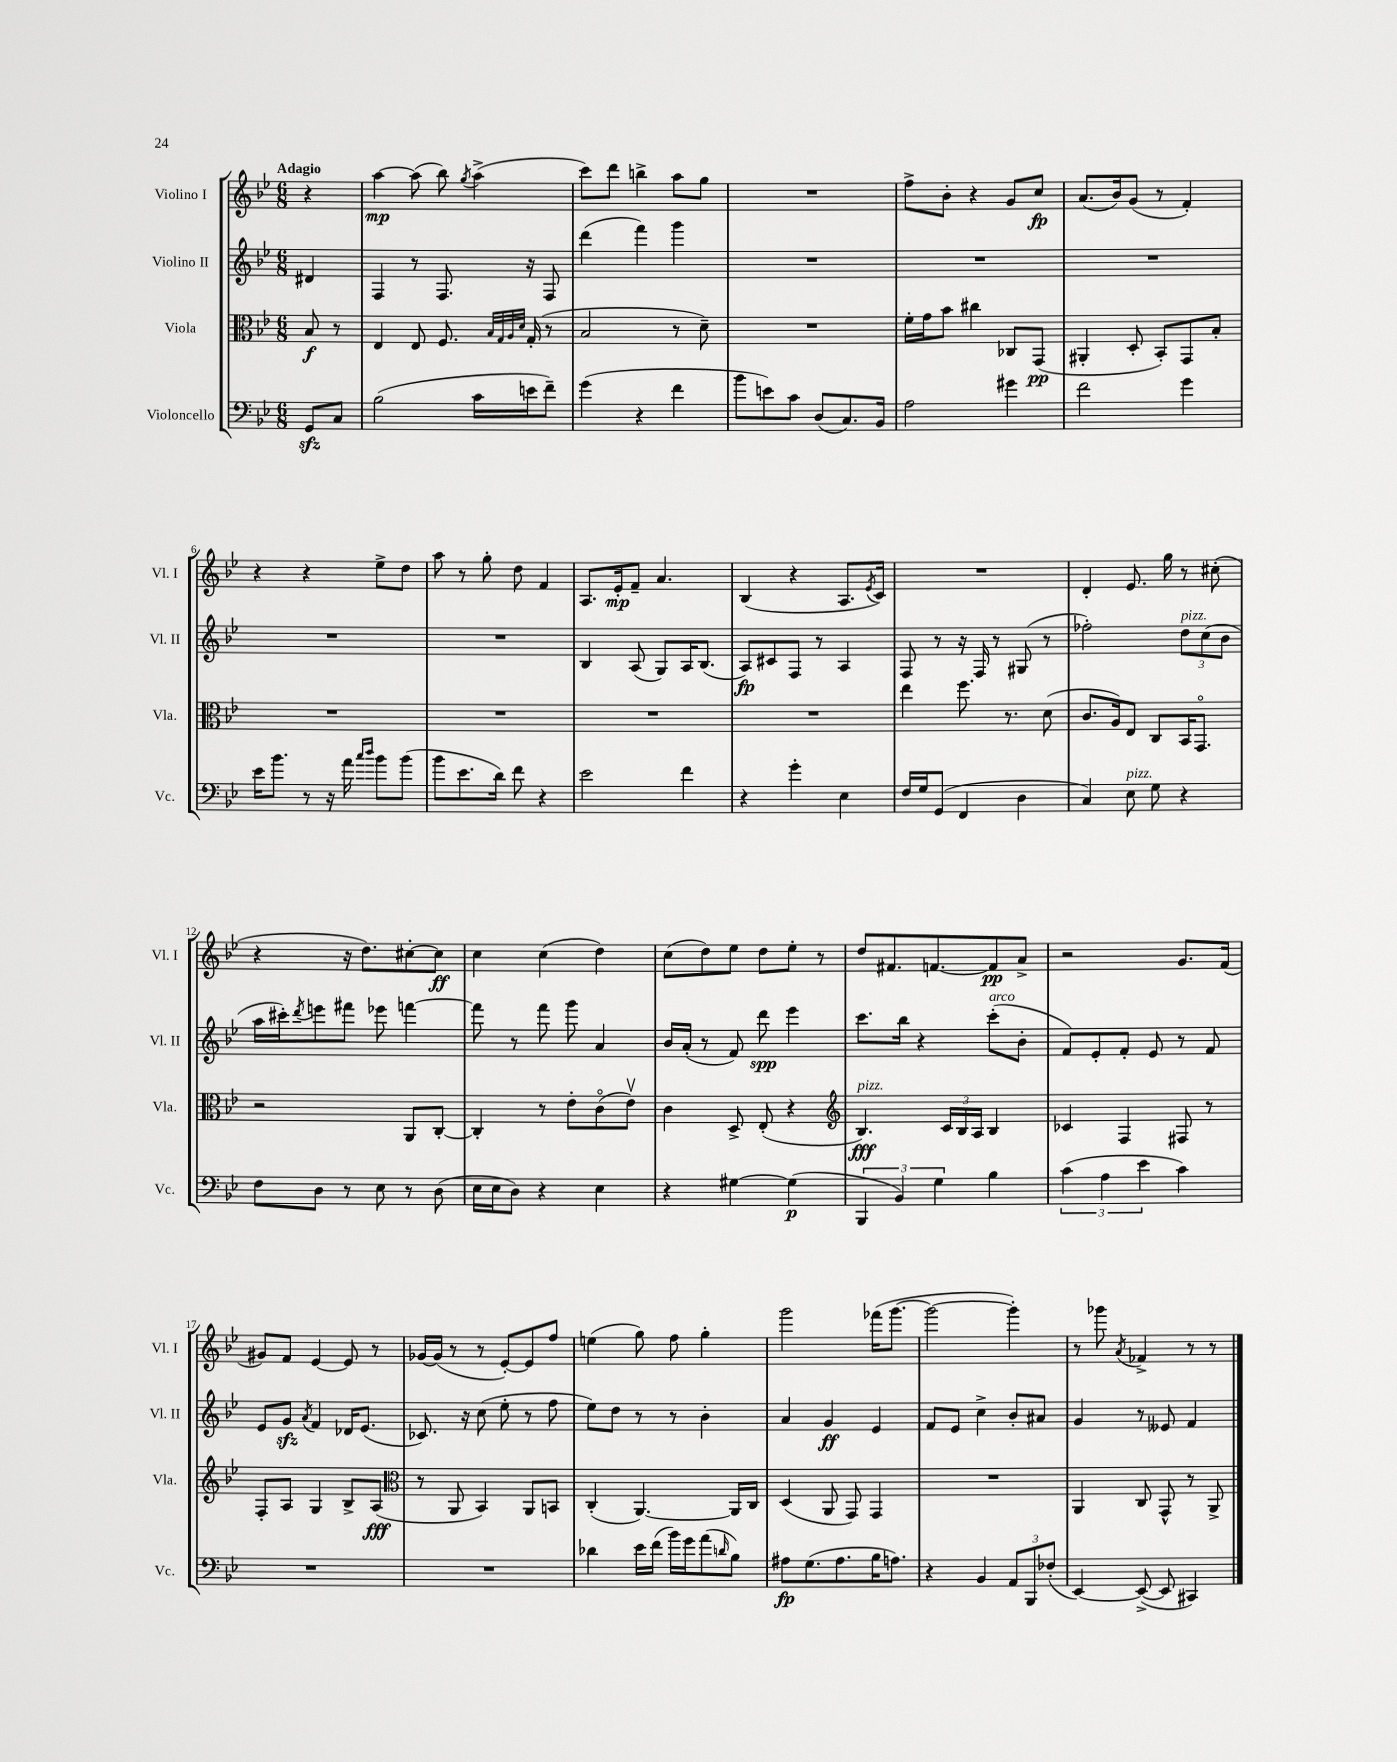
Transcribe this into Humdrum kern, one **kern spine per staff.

**kern	**kern	**kern	**kern
*staff4	*staff3	*staff2	*staff1
*clefF4	*clefC3	*clefG2	*clefG2
*k[b-e-]	*k[b-e-]	*k[b-e-]	*k[b-e-]
*M6/8	*M6/8	*M6/8	*M6/8
8GG/L	8B-/	4d#/	4r
8C/J	8r	.	.
=	=	=	=
(2B-\	4E-/	4F/	[4aa\
.	8E-/	8r	(8aa\]
.	8.F/	8.F/	8bb-\)
.	.	.	8qgg/
16c\LL	.	.	(4aa^\
.	32qqB-/LLL	.	.
.	32qqG/	.	.
.	32qqA/	.	.
.	32qqd/JJJ	.	.
16e\J	(16G'/	16r	.
8f~\J)	8r	8F/	.
=	=	=	=
(4g\	2B-/	(4ddd\	8ccc\L)
.	.	.	8ddd\J
4r	.	4fff\)	4bb^\
4f\	8r	4ggg\	8aa\L
.	8d~\)	.	8gg\J
=	=	=	=
8b-\L	2.r	2.r	2.r
8e\)	.	.	.
8c\J	.	.	.
(8D/L	.	.	.
8.C/)	.	.	.
16BB-/Jk	.	.	.
=	=	=	=
2A\	16f'\LL	2.r	8ff^\L
.	16g\J	.	.
.	8b-\J	.	8b-'\J
.	4cc#\	.	4r
4g#\	8C-/L	.	8g/L
.	(8GG/J	.	8cc/J
=	=	=	=
2f\	4AA#'/	2.r	(8.a/L
.	.	.	16b-/k)
.	8D'/	.	(8g/J
.	8BB-'/L)	.	8r
4g\	8GG/	.	4f'/)
.	8B-'/J	.	.
=	=	=	=
16e-\LK	2.r	2.r	4r
8.b-\J	.	.	.
8r	.	.	4r
16r	.	.	.
16a\	.	.	.
16qqcc/LL	.	.	.
16qqdd/JJ	.	.	.
8b-\L	.	.	8ee-^\L
(8b-\J	.	.	8dd\J
=	=	=	=
8b-\L	2.r	2.r	8aa\
8.e-\	.	.	8r
.	.	.	8gg'\
16d\Jk)	.	.	.
8f\	.	.	8dd\
4r	.	.	4f/
=	=	=	=
2e-\	2.r	4B-/	8.A/L
.	.	.	16e-'/k
.	.	(8A/	8f~/J
.	.	8G/L)	4.a/
4f\	.	16A/K	.
.	.	(8.B-/J	.
=	=	=	=
4r	2.r	8A/L)	(4B-/
.	.	8c#/	.
4g'\	.	8F/J	4r
.	.	8r	.
4E-\	.	4A/	8.A/L
.	.	.	8qe-/
.	.	.	16c/Jk)
=	=	=	=
16F/LL	4ee-\	8F/	2.r
16G/J	.	.	.
(8GG/J	.	8r	.
4FF/	8.ff\	16r	.
.	.	16F/	.
.	.	8r	.
.	8.r	.	.
4D\	.	(8G#/	.
.	(8d\	8r	.
=	=	=	=
4C/)	8.c/L	2ff-'\)	4d'/
.	16A/k)	.	.
8E-\	8E-/J	.	8.e-/
8G\	8C/L	.	.
.	.	.	16gg\
4r	16BB-/K	12dd\L	8r
.	8.GGo/J	.	.
.	.	(12cc\	.
.	.	.	(8cc#'\
.	.	12b-\J	.
=	=	=	=
8F\L	2r	16aa\LL	4r
.	.	16ccc#'\J)	.
.	.	8qddd/	.
8D\J	.	8eee\	.
8r	.	8fff#\J	16r
.	.	.	8.dd\L)
8E-\	.	8eee-\	.
8r	8AA/L	[4fff\	[8cc#'\
(8D\	[8C'/J	.	8cc#\]J
=	=	=	=
16E-\LL	4C'/]	8fff\]	4cc\
16E-\J	.	.	.
8D\J)	.	8r	.
4r	8r	8fff\	(4cc\
.	8e-'\L	8ggg\	.
4E-\	(8co\	4a/	4dd\)
.	8e-v\J)	.	.
=	=	=	=
4r	4c\	16b-/LL	(8cc\L
.	.	(16a'/JJ	.
.	.	8r	8dd\)
[4G#\	8D^/	8f/)	8ee-\J
.	(8E-'/	8ddd\	8dd\L
(4G#\]	4r	4eee-\	8ee-'\J
.	.	.	8r
=	=	=	=
*	*clefG2	*	*
6BBB-/	4.B-/)	8.ccc\L	8dd/L
.	.	.	8.f#/
6BB-/)	.	.	.
.	.	16bb-\Jk	.
.	.	4r	.
.	.	.	[8.f/
6G\	.	.	.
.	24c/LL	.	.
.	24B-/	.	.
.	24A/JJ	.	.
4B-\	4B-/	(8ccc'\L	8f/]
.	.	8b-'\J	8a^/J
=	=	=	=
(6c\	4c-/	8f/L)	2r
.	.	8e-'/	.
6A\	.	.	.
.	4F/	8f'/J	.
6e-\	.	.	.
.	.	8e-/	.
4c\)	8F#/	8r	8.g/L
.	8r	8f/	.
.	.	.	(16f/Jk
=	=	=	=
2.r	8F'/L	8e-/L	8g#/L)
.	8A/J	8g/J	8f/J
.	.	8qa/	.
.	4G/	4f/	[4e-/
.	8B-^/L	16d-/LK	8e-/]
.	.	(8.e-/J	.
.	(8A/J	.	8r
=	=	=	=
*	*clefC3	*	*
2.r	8r	8.c-/)	[16g-/LL
.	.	.	(16g-/]JJ
.	8AA/	.	8r
.	.	16r	.
.	4BB-/)	(8cc\	8r
.	.	8ee-'\	[8e-'/L)
.	8AA/L	8r	8e-/]
.	8BB/J	8ff\	8ff/J
=	=	=	=
4d-\	(4C'/	8ee-\L)	(4ee\
.	.	8dd\J	.
16e-\LL	[4.AA/)	8r	8gg\)
(16f\JJ	.	.	.
16b-\LL)	.	8r	8ff\
16g\J	.	.	.
(8a\	.	4b-'\	4gg'\
16qqd/	.	.	.
8B-\J)	16AA/]LL	.	.
.	16C/JJ	.	.
=	=	=	=
8A#\L	(4D/	4a/	2ggg\
(8.G\	.	.	.
.	8AA/	4g/	.
8.A#\	.	.	.
.	8GG/)	.	.
16B-\K	4GG/	4e-/	(16fff-\LK
8.A\J)	.	.	[8.ggg\J
=	=	=	=
4r	2.r	8f/L	2ggg\_
.	.	8e-/J	.
4BB-/	.	4cc^\	.
12AA/L	.	8b-'/L	4ggg'\])
12BBB-/	.	.	.
.	.	8a#/J	.
(12F-'/J	.	.	.
=	=	=	=
[4EE-/)	4AA/	4g/	8r
.	.	.	8ggg-\
.	.	.	8qa/
(8EE-^/_	8C/	8r	4f-^/
8EE-/]	8GG^^/	8e--/	.
4CC#/)	8r	4f/	8r
.	8AA^/	.	8r
==	==	==	==
*-	*-	*-	*-
